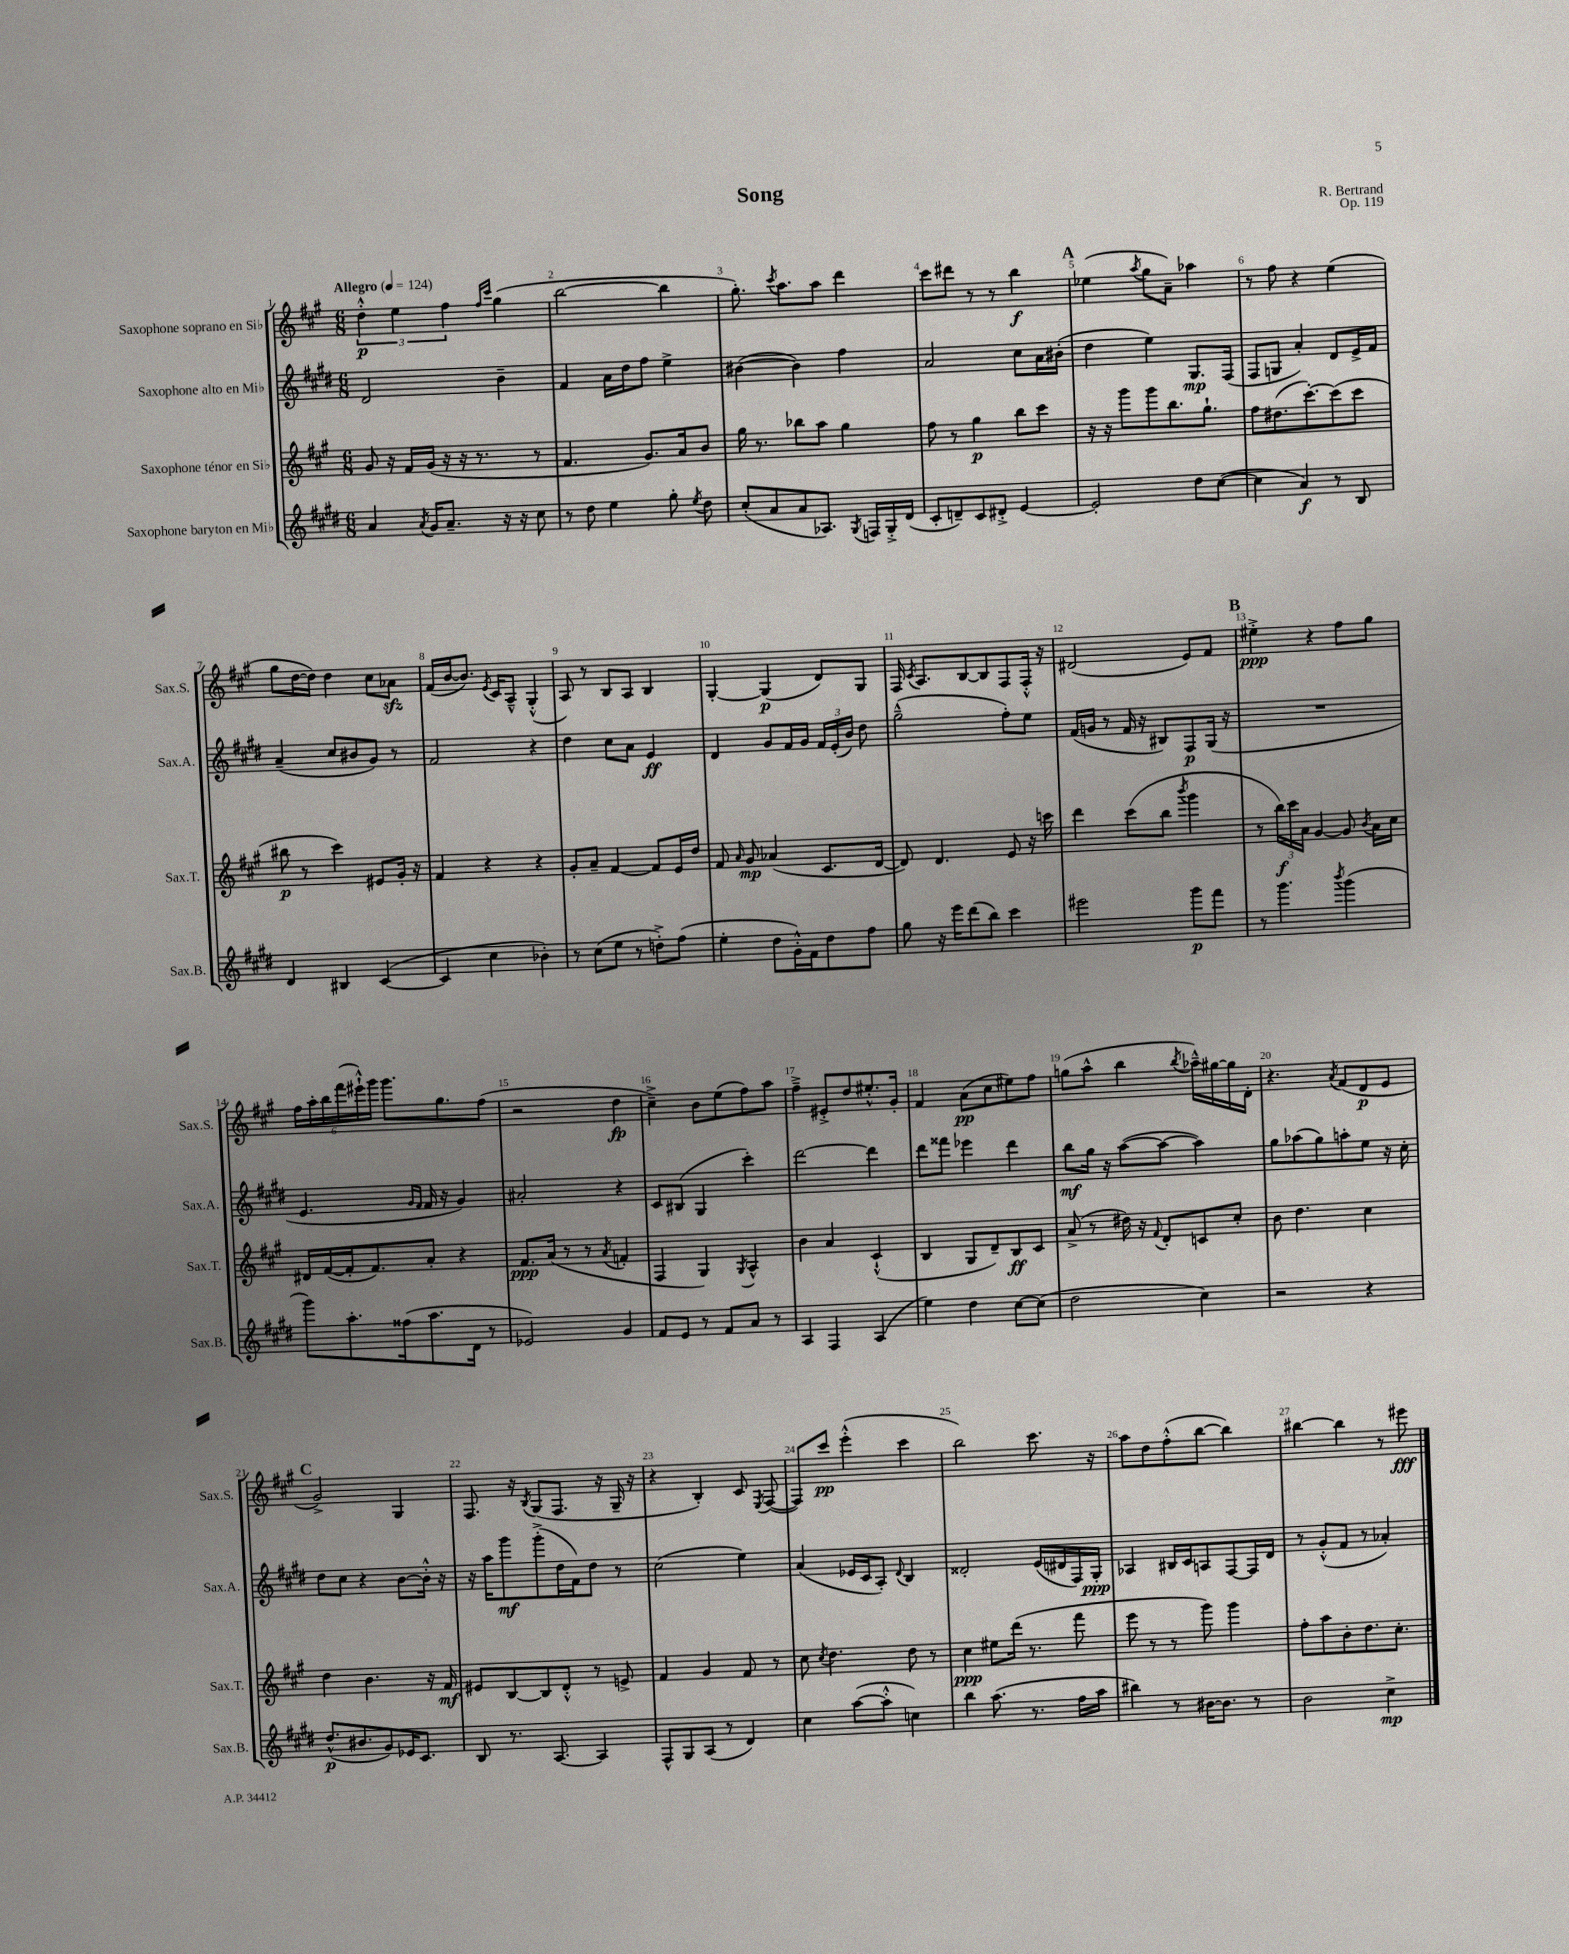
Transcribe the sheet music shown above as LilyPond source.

\header { title = "Song" composer = "R. Bertrand" opus = "Op. 119" }
<<
\new StaffGroup <<
\new Staff = "s0" \with { instrumentName = "Saxophone soprano en Sib" shortInstrumentName = "Sax.S." } {
    \clef treble \key a \major \numericTimeSignature \time 6/8 \tempo "Allegro" 4 = 124
    \autoBeamOff \tuplet 3/2 { d''4-.-^\p e''4 fis''4 } \grace { fis''16[ cis'''16] } gis''4( |
    b''2~ b''4 |
    gis''8.-.) \acciaccatura { cis'''8 } a''8.[ a''8] d'''4 |
    cis'''8[ dis'''8] r8 r8 b''4\f |
    \mark \markup { \bold "A" } ees''4( \acciaccatura { a''8 } gis''8[ a'8]--) aes''4 |
    r8 fis''8 r4 e''4( |
    gis''8[ d''16~ d''16]) d''4 cis''8[ aes'8]\sfz |
    fis'16[( b'16~ b'8.]) \acciaccatura { e'8 } cis'16[ a8]---^ gis4-.-^( |
    a8) r8 b8[ a8] b4 |
    gis4~-. gis4\p( d'8[) gis8] |
    fis16 \acciaccatura { cis'8 } a8.[ b8~ b8 fis8 fis16]-.-^ r16 |
    dis'2( e'8[) fis'8] |
    \mark \markup { \bold "B" } eis''4-.->\ppp r4 fis''8[ gis''8] |
    \tuplet 6/4 { fis''16[ a''16-. b''16 fis'''16( eis'''16-!-^) gis'''16] } gis'''8.[ gis''8. fis''8]( |
    r2 d''4\fp |
    cis''4--->) b'8[ e''8( fis''8) a''8] |
    fis''4---> eis'8[-.-> d''8 eis''8.-.-^ gis'16]-. |
    fis'4 a'8[\pp( cis''8 eis''8) fis''8] |
    g''8[( a''8]-^ b''4 \acciaccatura { b''8 } aes''16[---^) gis''16~ gis''16 d'16]-. |
    r4. \acciaccatura { a'8 } fis'8[( d'8\p e'8] |
    \mark \markup { \bold "C" } gis'2->) gis4 |
    fis8. r16 \acciaccatura { b8 } gis8[( fis8.] r16 gis16-- r16 |
    r4 b4-.) cis'8 \acciaccatura { e8 } fis8~( |
    fis8[) cis'''8]\pp e'''4-.-^( cis'''4 |
    b''2) cis'''8. r16 |
    a''8[ d''8 fis''8-.-^( b''8]~ b''4) |
    bis''4~ bis''4 r8 eis'''8\fff \bar "|." |
}
\new Staff = "s1" \with { instrumentName = "Saxophone alto en Mib" shortInstrumentName = "Sax.A." } {
    \clef treble \key e \major \numericTimeSignature \time 6/8
    \autoBeamOff dis'2 b'4-- |
    fis'4 a'16[ dis''16 fis''8] e''4-> |
    bis'4~( bis'4) fis''4 |
    a'2 cis''8[ a'16 bis'16]-.( |
    \mark \markup { \bold "A" } dis''4 e''4) gis8.[\mp fis16]( |
    fis8[ g8] a'4-.) dis'8[ e'16-> fis'16] |
    a'4--( cis''8[ bis'8 gis'8]) r8 |
    fis'2 r4 |
    dis''4 cis''8[ a'8] e'4\ff |
    dis'4 gis'8[ fis'16 gis'16] \tuplet 3/2 { fis'16[ e'16-.( b'16]) } dis''8 |
    gis''2---^( fis''8[-.) e''8] |
    fis'16[( g'16] r8 fis'16 r16 bis8[) fis8\p gis16]( r16 |
    \mark \markup { \bold "B" } R2. |
    e'4. \grace { gis'16[ fis'16] } fis'16 r16 gis'4) |
    ais'2-. r4 |
    cis'8[ bis8]( gis4 cis'''4-.) |
    dis'''2~ dis'''4 |
    dis'''8[ fisis'''8] ees'''4 dis'''4 |
    b''8[\mf gis''16] r16 a''8[~( a''8]~ a''4) |
    gis''8[ aes''8( gis''8) a''8-. e''8] r16 cis''16-. |
    \mark \markup { \bold "C" } dis''8[ cis''8] r4 b'8[~ b'16]-.-^ r16 |
    r16 a''16[ gis'''8\mf gis'''8-.->( dis''16 fis'16) dis''8] r8 |
    cis''2( e''4) |
    a'4( ees'16[ cis'16 a8]-.) \appoggiatura { dis'8 } b4 |
    disis'2-. e'16[( dis'16 fis16) gis16]-.\ppp |
    aes4 bis16[ cis'16 a8 fis8~ fis16 dis'16] |
    r8 gis'8[-.-^( fis'8] r8 aes'4-.) \bar "|." |
}
\new Staff = "s2" \with { instrumentName = "Saxophone ténor en Sib" shortInstrumentName = "Sax.T." } {
    \clef treble \key a \major \numericTimeSignature \time 6/8
    \autoBeamOff gis'8 r16 fis'16[ gis'16]( r16 r16 r8. r8 |
    fis'4. gis'8.[) a'16 b'8] |
    gis''16 r8. bes''8[ a''8] gis''4 |
    fis''8 r8 gis''4\p b''8[ cis'''8] |
    \mark \markup { \bold "A" } r16 r16 gis'''8[ gis'''8 b''8. gis''8.]-! |
    fis''8[ dis''8.( cis'''8.~-.) cis'''8( cis'''8] |
    bis''8\p r8 cis'''4) eis'8[ gis'16]-. r16 |
    fis'4 r4 r4 |
    gis'8[-. a'8]-- fis'4~ fis'8[ e'16 d''16] |
    fis'8 \grace { a'16 } gis'8\mp aes'4( cis'8.[ d'16]~ |
    d'8) d'4. e'8 r16 c'''16 |
    d'''4 cis'''8[( b''8] \acciaccatura { b'''8 } gis'''4 |
    \mark \markup { \bold "B" } r8 \tuplet 3/2 { b''16[\f) cis'''16 a'16] } gis'4~ gis'8 \acciaccatura { b'8 } a'16[ cis''16] |
    dis'16[ fis'16~( fis'16-. fis'8.) a'8]-. r4 |
    fis'8.[\ppp a'16]( r8 r8 \acciaccatura { a'8 } f'4-. |
    fis4 gis4) \acciaccatura { gis8 } a4-^ |
    b'4 a'4 cis'4-!-^( |
    b4 gis8[ d'8--) b8\ff cis'8] |
    a'8->( r8 dis''16) r16 \appoggiatura { fis'8 } d'8[-. c'8 cis''8]-. |
    b'8 d''4. cis''4 |
    \mark \markup { \bold "C" } d''4 b'4. r16 fis'16\mf |
    eis'8[ b8~ b8 d'8]-.-^ r8 e'8-> |
    fis'4 gis'4 fis'8 r8 |
    cis''8 \acciaccatura { cis''8 } d''4. d''8 r8 |
    cis''4\ppp eis''8[ d'''16]( r8. fis'''8 |
    e'''8 r8 r8 gis'''8) gis'''4 |
    fis''8[-. a''8 b'8-. d''8. cis''8.]-. \bar "|." |
}
\new Staff = "s3" \with { instrumentName = "Saxophone baryton en Mib" shortInstrumentName = "Sax.B." } {
    \clef treble \key e \major \numericTimeSignature \time 6/8
    \autoBeamOff a'4 \acciaccatura { a'8 } gis'16[ a'8.]-- r16 r16 cis''8 |
    r8 dis''8 e''4 gis''8-. \acciaccatura { e''8 } dis''8 |
    cis''8[-.( a'8 a'8 aes8.]) \acciaccatura { gis8 } f16[ gis16-.-> dis'16]( |
    cis'8[-. d'8--) cis'8 dis'8]-.-> e'4~ |
    \mark \markup { \bold "A" } e'2-. dis''8[ cis''8]~( |
    cis''4 a'4\f) r8 b8 |
    dis'4 bis4 cis'4~( |
    cis'4 cis''4 bes'4-.) |
    r8 cis''8[( e''8] r8 d''8[-.->) fis''8]( |
    e''4-. dis''8[ gis'16-.-^) fis'16 dis''8 fis''8] |
    gis''8 r16 e'''16[ dis'''8( b''8]) cis'''4 |
    eis'''2 gis'''8[\p fis'''8] |
    \mark \markup { \bold "B" } r8 gis'''4. \acciaccatura { b'''8 } gis'''4( |
    gis'''8[) a''8.-. fisis''16( a''8. dis'16] r8 |
    ees'2) gis'4 |
    fis'8[ e'8] r8 fis'8[ a'8] r8 |
    a4 fis4 a4( |
    e''4) dis''4 cis''8[~ cis''8]( |
    dis''2 cis''4) |
    r2 r4 |
    \mark \markup { \bold "C" } dis''8.[-^\p( bis'8. gis'8) ees'16 cis'8.] |
    b8 r8. a8.~ a4 |
    fis8[-^ gis8 a8]( r8 dis'4) |
    cis''4 a''8[~( a''8]-.-^ c''4) |
    b''4 a''8.( r8. fis''16[ a''16] |
    bis''4) r8 bis'16[~ bis'8.] r8 |
    b'2 cis''4->\mp \bar "|." |
}
>>
>>
\layout { \context { \Score \override BarNumber.break-visibility = ##(#f #t #t) barNumberVisibility = #all-bar-numbers-visible } }
